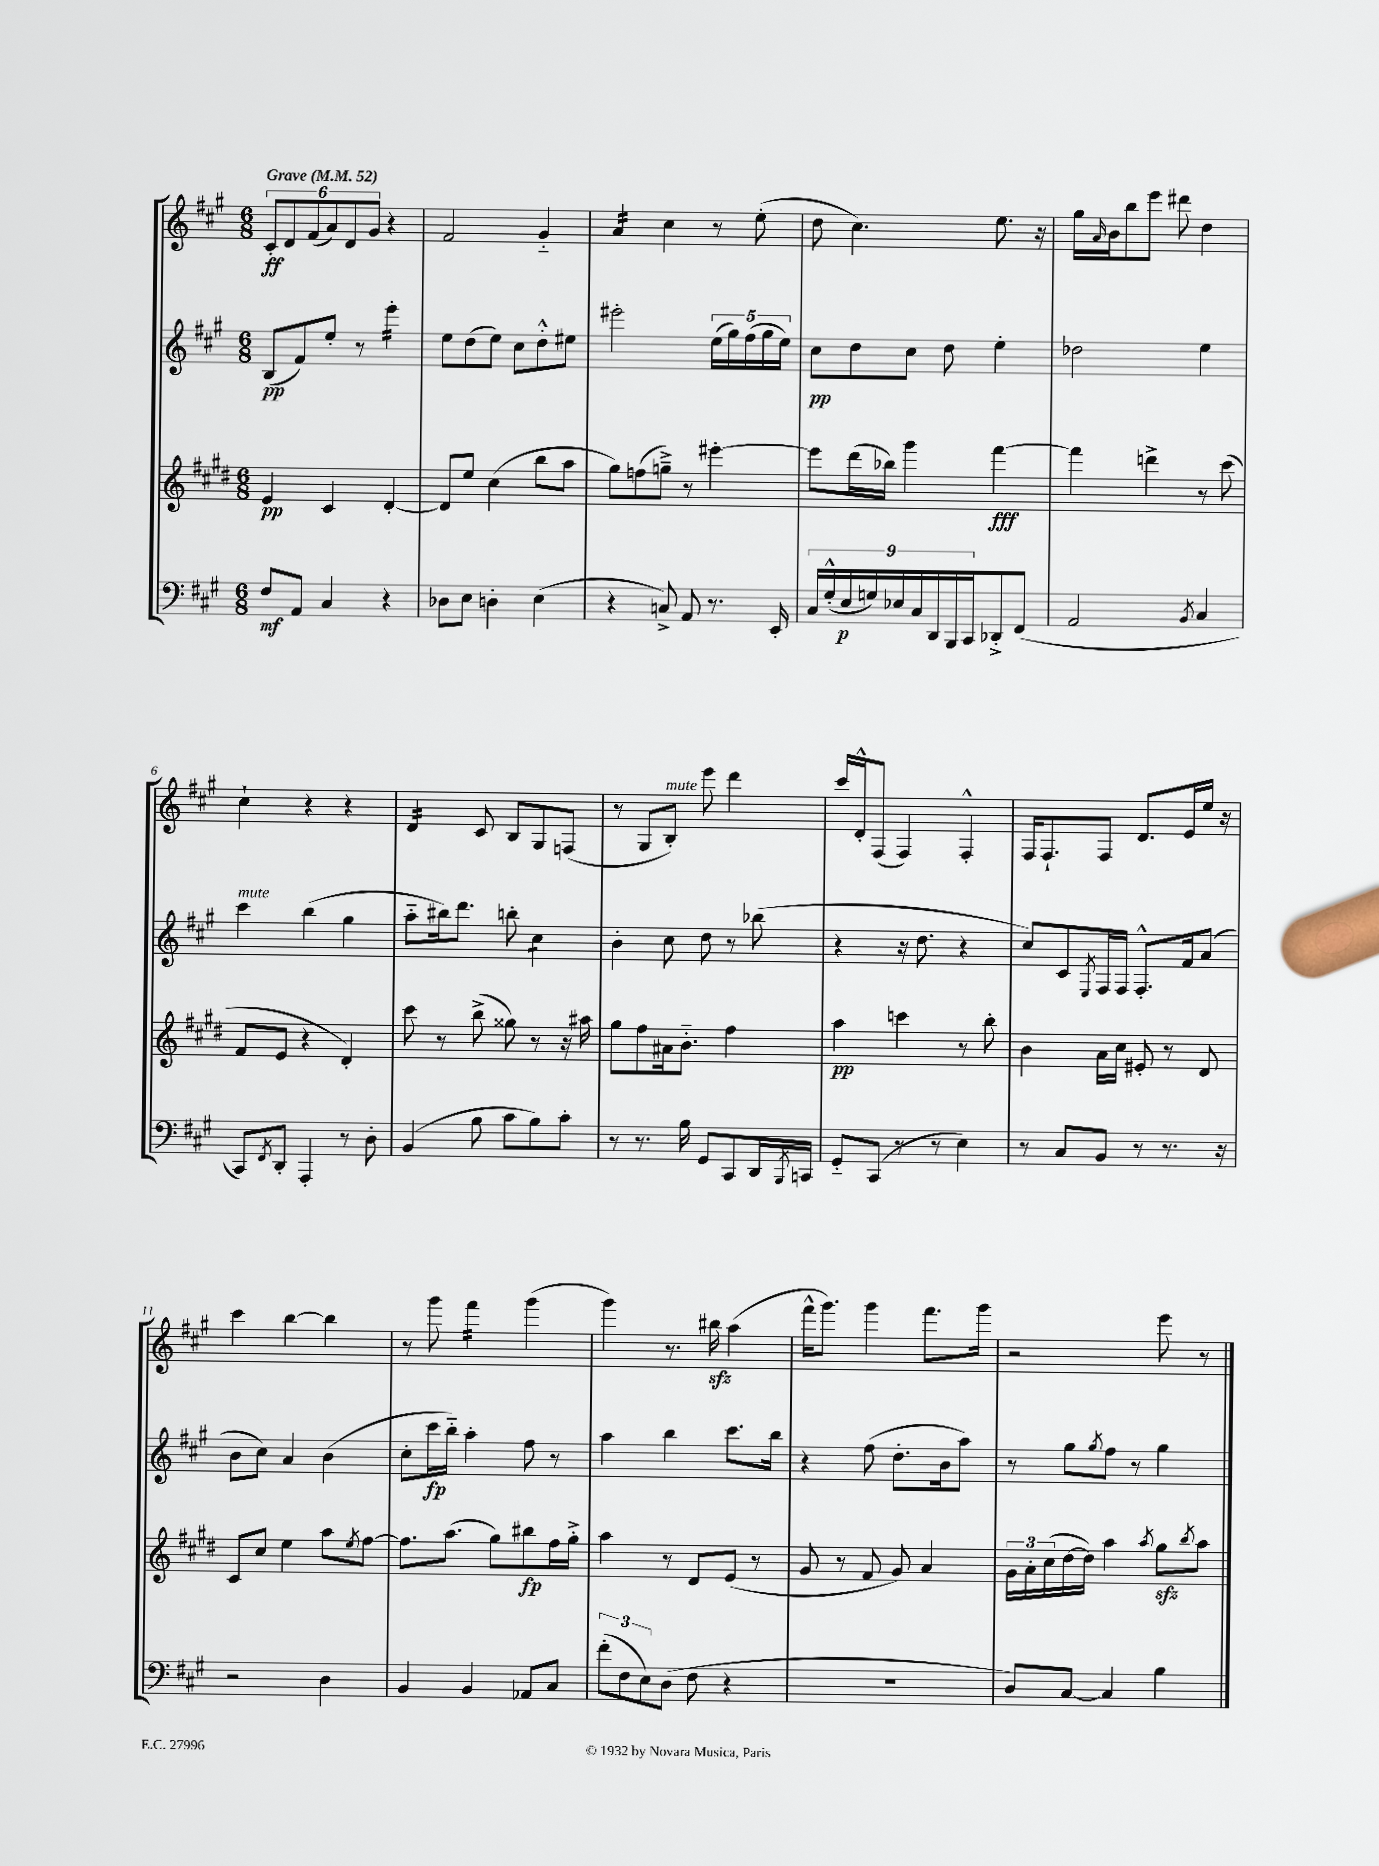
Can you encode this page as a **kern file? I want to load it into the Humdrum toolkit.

**kern	**kern	**kern	**kern
*staff4	*staff3	*staff2	*staff1
*clefF4	*clefG2	*clefG2	*clefG2
*k[f#c#g#]	*k[f#c#g#d#]	*k[f#c#g#]	*k[f#c#g#]
*M6/8	*M6/8	*M6/8	*M6/8
*MM52	*MM52	*MM52	*MM52
8F#	4e	(8B	12c#'
.	.	.	12d
8AA	.	8f#)	.
.	.	.	(12f#
4C#	4c#	8ee'	12a)
.	.	.	12d
.	.	8r	.
.	.	.	12g#
4r	[4d#'	4eee'	4r
=	=	=	=
8D-	8d#]	8ee	2f#
8E	8ee	(8dd	.
4D'	(4cc#	8ee)	.
.	.	8cc#	.
(4E	8bb	8dd'^^	4g#'~
.	8aa	8ee#	.
=	=	=	=
4r	8gg#)	2eee#'	4a
.	(8ff	.	.
8C^)	8gg~^)	.	4cc#
8AA	8r	.	.
8.r	[4eee#'	(20ee	8r
.	.	20gg#)	.
.	.	(20ff#	.
.	.	.	(8ee'
.	.	20gg#	.
16EE'	.	.	.
.	.	20ee)	.
=	=	=	=
18C#	8eee#]	8cc#	8dd
(18G#'^^	.	.	.
18E	.	.	.
.	(16ddd#	8dd	4.cc#)
18G)	.	.	.
.	16bb-)	.	.
18E-	.	.	.
.	4ggg#	8cc#	.
18C#	.	.	.
18DD	.	.	.
.	.	8dd	.
18BBB	.	.	.
18CC#	.	.	.
8DD-'^	[4fff#	4ee'	8.ee
(8FF#	.	.	.
.	.	.	16r
=	=	=	=
2AA	4fff#]	2dd-	16gg#
.	.	.	16qqa
.	.	.	16b
.	.	.	8bb
.	4ddd^	.	8eee
.	.	.	8ddd#
8qBB	.	.	.
4C#	8r	4ee	4dd
.	(8ccc#	.	.
=	=	=	=
8CC#)	8f#	4ccc#	4cc#`
8qFF#	.	.	.
8DD'	8e	.	.
4AAA'	4r	(4bb	4r
8r	4d#')	4gg#	4r
8D'	.	.	.
=	=	=	=
(4BB	8ccc#	8aa'~	4d
.	8r	16bb#)	.
.	.	8.ddd	.
8B	(8bb^	.	8c#
8c#	8gg##)	8bb'	8B
8B)	8r	4cc#	8G#
8c#'	16r	.	(8F
.	16aa#	.	.
=	=	=	=
8r	8gg#	4b'	8r
8.r	8ff#	.	8G#
.	16a#	8cc#	8B')
16B	8.b'~	.	.
8GG#	.	8dd	8eee
8CC#	4ff#	8r	4ddd
16DD	.	(8bb-	.
8qBBB	.	.	.
16CC	.	.	.
=	=	=	=
8GG#'~	4aa	4r	16ccc#
.	.	.	16d'^^
(8CC#	.	.	(8F#
8r	4ccc	16r	4F#)
.	.	8.dd	.
8r	.	.	.
4E)	8r	4r	4F#'^^
.	8bb'	.	.
=	=	=	=
8r	4b	8cc#)	16F#
.	.	.	8.F#`
8C#	.	8c#	.
.	.	8qE	.
8BB	16a	16F#	8F#
.	16cc#	16F#	.
8r	8e#'	8.F#'^^	8.d
8.r	8r	.	.
.	.	16f#	16e
.	8d#	(8a	16ee
16r	.	.	16r
=	=	=	=
2r	8c#	8b	4ccc#
.	8cc#	8cc#)	.
.	4ee	4a	[4bb
4D	8aa	(4b	4bb]
.	8qee	.	.
.	[8ff#	.	.
=	=	=	=
4BB	8.ff#]	8cc#'	8r
.	.	16ccc#	8ggg#
.	(8.aa	16bb'~)	.
4BB	.	4aa'	4fff#
.	8gg#)	.	.
8AA-	8bb#	8ff#	(4ggg#
8C#	16ff#	8r	.
.	16gg#'^	.	.
=	=	=	=
(12f#'	4aa	4aa	4ggg#)
12F#	.	.	.
12E)	.	.	.
(8D	8r	4bb	8.r
8F#	8d#	.	.
.	.	.	16bb#
4r	(8e	8.ccc#	(4aa
.	8r	.	.
.	.	16bb	.
=	=	=	=
2.r	8g#	4r	16fff#^^
.	.	.	8.ggg#)
.	8r	.	.
.	8f#	(8ff#	4ggg#
.	8g#)	8.dd'	.
.	4a	.	8.fff#
.	.	16b	.
.	.	8aa)	.
.	.	.	16ggg#
=	=	=	=
8D)	24g#	8r	2r
.	24a'	.	.
.	(24cc#	.	.
[8C#	[16dd#	8gg#	.
.	16dd#])	.	.
.	.	8qgg#	.
4C#]	4aa	8ff#	.
.	.	8r	.
.	8qaa	.	.
4B	8gg#	4gg#	8eee
.	8qbb	.	.
.	8aa	.	8r
==	==	==	==
*-	*-	*-	*-
